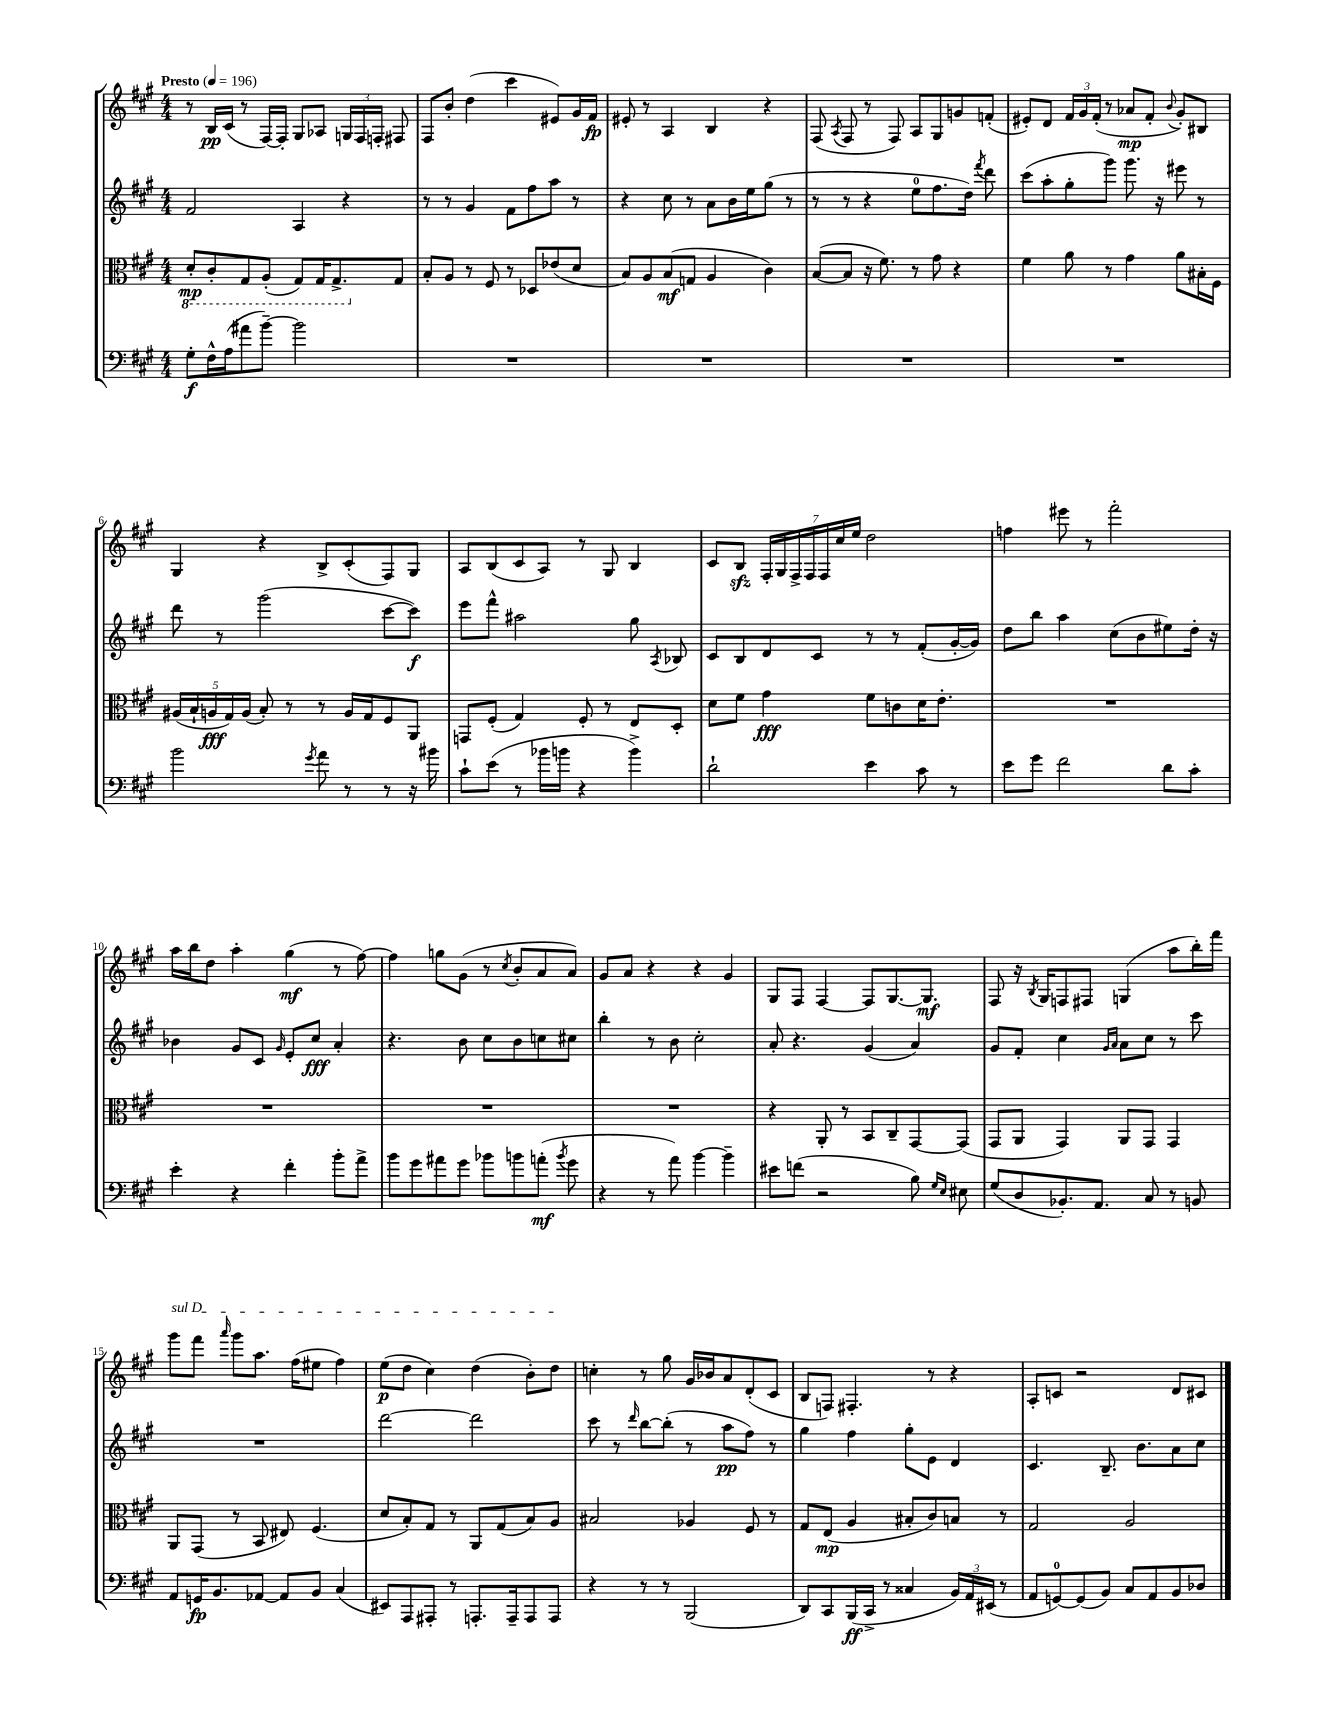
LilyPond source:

<<
\new StaffGroup <<
\new Staff = "s0" {
    \clef treble \key a \major \numericTimeSignature \time 4/4 \tempo "Presto" 4 = 196
    \autoBeamOff r8 b16[\pp cis'16]( r8 fis16[~) fis16]-. gis8[ aes8] \tuplet 3/2 { g16[ fis16 f16]-. } fis8 |
    fis8[ b'8]-. d''4( cis'''4 eis'8[) gis'16 fis'16]\fp |
    eis'8-. r8 a4 b4 r4 |
    fis8( \acciaccatura { a8 } fis8 r8 fis8) a8[ gis8 g'8 f'8]-.( |
    eis'8[-.) d'8] \tuplet 3/2 { fis'16[ gis'16 fis'16]-.( } r8 aes'8[\mp fis'8]-. \appoggiatura { b'8 } gis'8[-.) bis8] |
    gis4 r4 b8[-> cis'8-.( fis8) gis8] |
    a8[ b8( cis'8 a8]) r8 gis8 b4 |
    cis'8[ b8]\sfz \tuplet 7/4 { fis16[-. gis16 fis16-> fis16 fis16 cis''16 e''16] } d''2 |
    f''4 eis'''8 r8 fis'''2-. |
    a''16[ b''16 d''8] a''4-. gis''4\mf( r8 fis''8~) |
    fis''4 g''8[ gis'8]( r8 \acciaccatura { cis''8 } b'8[-. a'8 a'8]) |
    gis'8[ a'8] r4 r4 gis'4 |
    gis8[ fis8] fis4~ fis8[ gis8.~ gis8.]\mf |
    fis8 r16 \acciaccatura { b8 } gis16[ f8 fis8] g4( a''8[ b''16-.) fis'''16] |
    \once \override TextSpanner.bound-details.left.text = \markup { \italic "sul D" } gis'''8[\startTextSpan fis'''8] \grace { a'''16 } gis'''8[ a''8.] fis''16[( eis''8] fis''4) |
    e''8[\p( d''8] cis''4) d''4( b'8[-.) d''8]\stopTextSpan |
    c''4-. r8 gis''8 gis'16[ bes'16 a'8 d'8-.( cis'8] |
    b8[ f8]) fis4.-. r8 r4 |
    a8[-. c'8] r2 d'8[ cis'8] \bar "|." |
}
\new Staff = "s1" {
    \clef treble \key a \major \numericTimeSignature \time 4/4
    \autoBeamOff fis'2 a4 r4 |
    r8 r8 gis'4 fis'8[ fis''8 a''8] r8 |
    r4 cis''8 r8 a'8[ b'16 e''16 gis''8]( r8 |
    r8 r8 r4 e''8[-0 fis''8. d''16]) \acciaccatura { fis'''8 } d'''8 |
    cis'''8[( a''8-. gis''8-. gis'''8]) gis'''8. r16 eis'''8 r8 |
    d'''8 r8 gis'''2( cis'''8[~ cis'''8]\f) |
    e'''8[ fis'''8]-^ ais''2 gis''8 \acciaccatura { a8 } bes8 |
    cis'8[ b8 d'8 cis'8] r8 r8 fis'8[-.( gis'16~-. gis'16]) |
    d''8[ b''8] a''4 cis''8[( b'8 eis''8) d''16]-. r16 |
    bes'4 gis'8[ cis'8] \grace { gis'16 } e'8[-. cis''8]\fff a'4-. |
    r4. b'8 cis''8[ b'8 c''8 cis''8] |
    b''4-. r8 b'8 cis''2-. |
    a'8-. r4. gis'4( a'4) |
    gis'8[ fis'8]-. cis''4 \grace { gis'16[ a'16] } a'8[ cis''8] r8 cis'''8 |
    R1 |
    d'''2~ d'''2 |
    cis'''8 r8 \grace { d'''16 } b''8[~ b''8]-.( r8 a''8[\pp fis''8]) r8 |
    gis''4 fis''4 gis''8[-. e'8] d'4 |
    cis'4. b8.-- b'8.[ a'8 cis''8] \bar "|." |
}
\new Staff = "s2" {
    \clef alto \key a \major \numericTimeSignature \time 4/4
    \autoBeamOff \ottava #-1 d8[-.\mp cis8-. gis,8 a,8]-.( gis,8[) gis,16 gis,8.-> \ottava #0 gis8] |
    b8[-. a8] r8 fis8 r8 des8[ ees'8( d'8] |
    b8[) a8 b8\mf( g8] a4 cis'4) |
    b8[~( b8] r16 fis'8.) r8 gis'8 r4 |
    fis'4 a'8 r8 gis'4 a'8[ bis16-. fis16] |
    \tuplet 5/4 { ais16[( b16-! a16\fff gis16) a16]( } b8-.) r8 r8 a16[ gis16 fis8 a,8] |
    g,8[ fis8]-.( gis4) fis8-. r8 e8[ d8]-. |
    d'8[ fis'8] gis'4\fff fis'8[ c'8 d'16 e'8.]-. |
    R1 |
    R1 |
    R1 |
    R1 |
    r4 a,8-. r8 b,8[ cis8-- gis,8~ gis,8]( |
    gis,8[ a,8] gis,4) a,8[ gis,8] gis,4 |
    a,8[ gis,8]( r8 b,8 eis8) fis4.( |
    d'8[ b8-.) gis8] r8 a,8[ gis8( b8) a8] |
    bis2 aes4 fis8 r8 |
    gis8[ e8]\mp( a4 bis8[-. cis'8) b8] r8 |
    gis2 a2 \bar "|." |
}
\new Staff = "s3" {
    \clef bass \key a \major \numericTimeSignature \time 4/4
    \autoBeamOff gis8[-.\f fis16-^ a16( ais'8 b'8]~--) b'2 |
    R1 |
    R1 |
    R1 |
    R1 |
    b'2 \acciaccatura { gis'8 } a'8 r8 r8 r16 bis'16 |
    cis'8[-! e'8]( r8 bes'16[ b'16] r4 b'4->) |
    d'2-! e'4 cis'8 r8 |
    e'8[ gis'8] fis'2 d'8[ cis'8]-. |
    e'4-. r4 fis'4-. b'8[-. a'8]-> |
    b'8[ gis'8 ais'8 gis'8] bes'8[ b'8 a'8]-.\mf( \acciaccatura { b'8 } gis'8 |
    r4 r8 a'8) b'4~ b'4-- |
    eis'8[ f'8]( r2 b8) \grace { gis16[ e16] } eis8 |
    gis8[( d8 bes,8.-.) a,8.] cis8 r8 b,8 |
    a,8[ g,16\fp b,8. aes,8]~ aes,8[ b,8] cis4( |
    eis,8[) a,,8 ais,,8]-. r8 a,,8.[-. a,,16-- a,,8 a,,8] |
    r4 r8 r8 b,,2( |
    d,8[) cis,8 b,,16\ff( cis,16]-> r8 cisis4 \tuplet 3/2 { b,16[) a,16 eis,16]( } r8 |
    a,8[ g,8-0~) g,8( b,8]) cis8[ a,8 b,8 des8] \bar "|." |
}
>>
>>
